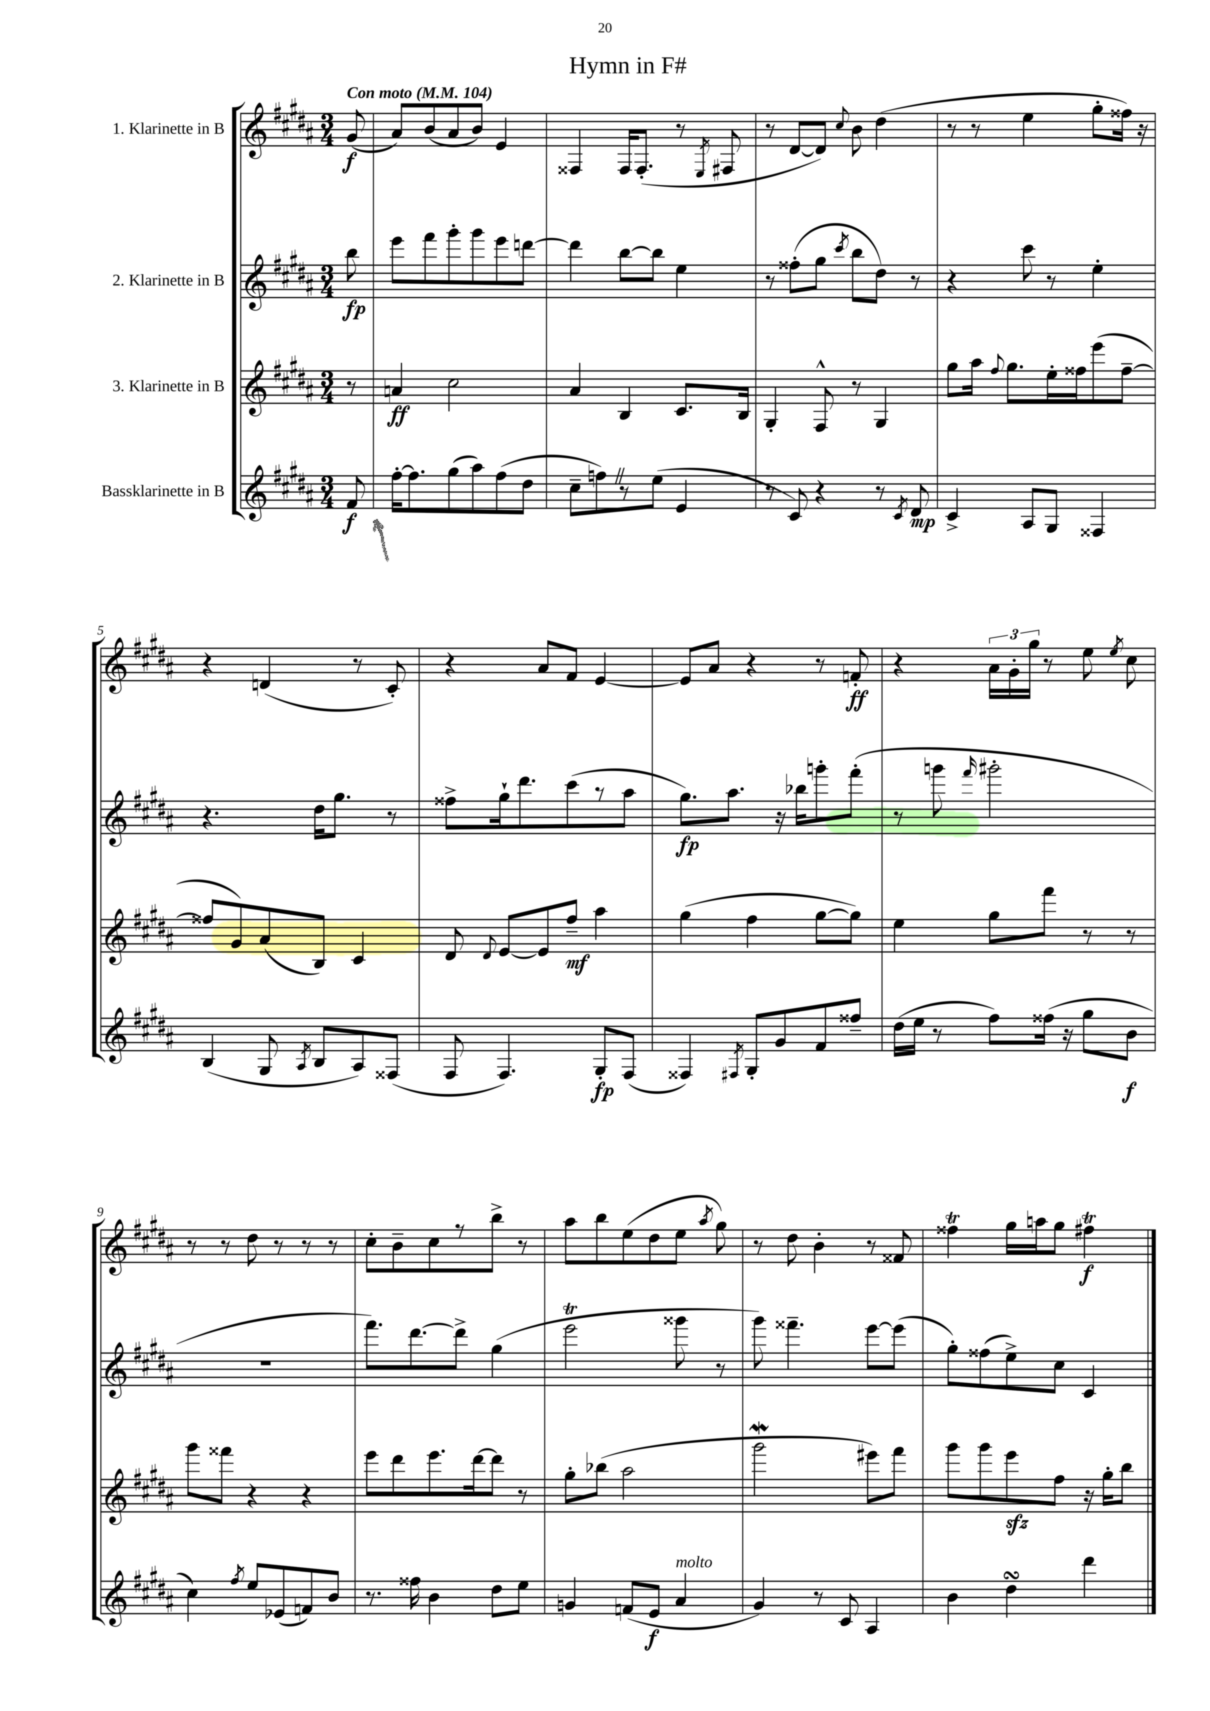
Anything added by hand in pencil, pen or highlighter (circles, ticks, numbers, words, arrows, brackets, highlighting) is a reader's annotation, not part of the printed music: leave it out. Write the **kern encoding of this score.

**kern	**dynam	**kern	**dynam	**kern	**dynam	**kern	**dynam
*part4	*part4	*part3	*part3	*part2	*part2	*part1	*part1
*staff4	*staff4	*staff3	*staff3	*staff2	*staff2	*staff1	*staff1
*I"Bassklarinette in B	*	*I"3. Klarinette in B	*	*I"2. Klarinette in B	*	*I"1. Klarinette in B	*
*clefG2	*	*clefG2	*	*clefG2	*	*clefG2	*
*k[f#c#g#d#a#]	*	*k[f#c#g#d#a#]	*	*k[f#c#g#d#a#]	*	*k[f#c#g#d#a#]	*
*M3/4	*	*M3/4	*	*M3/4	*	*M3/4	*
*MM104	*	*MM104	*	*MM104	*	*MM104	*
=	=	=	=	=	=	=	=
!	!	!	!	!	!	!LO:TX:a:B:t=Con moto	!
8f#/	f	8r	.	8bb\	fp	(8g#/	f
=1	=1	=1	=1	=1	=1	=1	=1
[16ff#'\KL	.	4an/	ff	8eee\L	.	8a#/L)	.
8.ff#\]	.	.	.	.	.	.	.
.	.	.	.	8fff#\	.	(8b/	.
(8gg#\	.	2cc#\	.	8ggg#'\	.	8a#/	.
8aa#\)	.	.	.	8ggg#\	.	8b/J)	.
(8ff#\	.	.	.	8eee\	.	4e/	.
8dd#\J	.	.	.	[8dddn\J	.	.	.
=2	=2	=2	=2	=2	=2	=2	=2
8cc#~\L	.	4a#/	.	4ddd\]	.	4F##X/	.
8ffnZ\)	.	.	.	.	.	.	.
8r	.	4B/	.	[8bb\L	.	16F##/KL	.
.	.	.	.	.	.	(8.F##'/J	.
(8ee\J	.	.	.	8bb\J]	.	.	.
4e/	.	8.c#/L	.	4ee\	.	8r	.
.	.	.	.	.	.	8qE/	.
.	.	.	.	.	.	8F#X/	.
.	.	16B/Jk	.	.	.	.	.
=3	=3	=3	=3	=3	=3	=3	=3
8r	.	4G#'/	.	8r	.	8r	.
8c#/)	.	.	.	(8ff##X'\L	.	[8d#/L	.
4r	.	8F#^^/	.	8gg#\J	.	8d#/J])	.
.	.	.	.	8qccc#/	.	8qqcc#/	.
.	.	8r	.	8bb\L	.	8b\	.
8r	.	4G#/	.	8dd#\J)	.	(4dd#\	.
8qc#/	.	.	.	.	.	.	.
8d#/	mp	.	.	8r	.	.	.
=4	=4	=4	=4	=4	=4	=4	=4
4c#^/	.	8gg#\L	.	4r	.	8r	.
.	.	16aa#\Jk	.	.	.	8r	.
.	.	8qqff#/	.	.	.	.	.
.	.	8.gg#\L	.	.	.	.	.
8A#/L	.	.	.	8ccc#\	.	4ee\	.
8G#/J	.	16ee'\L	.	8r	.	.	.
.	.	16ff##X\J	.	.	.	.	.
4F##X/	.	(8eee\	.	4ee'\	.	8gg#'\L	.
.	.	[8ff##~\J	.	.	.	16ff##X\Jk)	.
.	.	.	.	.	.	16r	.
!!LO:LB:g=z
=5	=5	=5	=5	=5	=5	=5	=5
(4B/	.	8ff##X/L]	.	4.r	.	4r	.
.	.	8g#/)	.	.	.	.	.
8G#/	.	(8a#/	.	.	.	(4dn/	.
8qA#/	.	.	.	.	.	.	.
8B/L	.	8B/J)	.	16dd#\KL	.	.	.
.	.	.	.	8.gg#\J	.	.	.
8A#/)	.	4c#/	.	.	.	8r	.
(8F##X/J	.	.	.	8r	.	8c#'/)	.
=6	=6	=6	=6	=6	=6	=6	=6
8F#/	.	8d#/	.	8ff##X^\L	.	4r	.
.	.	8qqd#/	.	.	.	.	.
4.F#/)	.	[8e/L	.	16gg#`\k	.	.	.
.	.	.	.	8.ddd#\	.	.	.
.	.	8e/]	.	.	.	8a#/L	.
.	.	8ff#~/J	mf	(8ccc#\	.	8f#/J	.
8G#'/L	fp	4aa#\	.	8r	.	[4e/	.
(8F#/J	.	.	.	8aa#\J	.	.	.
=7	=7	=7	=7	=7	=7	=7	=7
4F##X/)	.	(4gg#\	.	8.gg#\L)	fp	8e/L]	.
.	.	.	.	.	.	8a#/J	.
.	.	.	.	8.aa#\J	.	.	.
8qF#X/	.	.	.	.	.	.	.
8G#'/L	.	4ff#\	.	.	.	4r	.
8g#/	.	.	.	16r	.	.	.
.	.	.	.	16bb-X\KL	.	.	.
8f#/	.	[8gg#\L	.	8gggn'\	.	8r	.
8ff##X~/J	.	8gg#\J])	.	(8fff#'\J	.	8fn'/	ff
=8	=8	=8	=8	=8	=8	=8	=8
(16dd#\LL	.	4ee\	.	8r	.	4r	.
16ee\JJ	.	.	.	.	.	.	.
8r	.	.	.	8gggn\	.	.	.
.	.	.	.	16qqfff#/	.	.	.
8ff#\L)	.	8gg#\L	.	2ggg#X'\	.	24a#\LL	.
.	.	.	.	.	.	24g#'\	.
.	.	.	.	.	.	24gg#\JJ	.
(16ff##X\Jk	.	8fff#\J	.	.	.	8r	.
16r	.	.	.	.	.	.	.
8gg#\L	.	8r	.	.	.	8ee\	.
.	.	.	.	.	.	8qee/	.
8b\J	f	8r	.	.	.	8cc#\	.
!!LO:LB:g=z
=9	=9	=9	=9	=9	=9	=9	=9
4cc#\)	.	8ggg#\L	.	2.r	.	8r	.
.	.	8fff##X\J	.	.	.	8r	.
8qff#/	.	.	.	.	.	.	.
8ee/L	.	4r	.	.	.	8dd#\	.
(8e-X/	.	.	.	.	.	8r	.
8fn/)	.	4r	.	.	.	8r	.
8b/J	.	.	.	.	.	8r	.
=10	=10	=10	=10	=10	=10	=10	=10
8.r	.	8eee\L	.	8.fff#\L)	.	8cc#'\L	.
.	.	8ddd#\	.	.	.	8b~\	.
16ff##X\	.	.	.	[8.ddd#\	.	.	.
4b\	.	8.eee\	.	.	.	8cc#\	.
.	.	.	.	8ddd#^\J]	.	8r	.
.	.	[16ddd#\k	.	.	.	.	.
8dd#\L	.	8ddd#\J]	.	(4gg#\	.	8bb^\J	.
8ee\J	.	8r	.	.	.	8r	.
=11	=11	=11	=11	=11	=11	=11	=11
4gn/	.	8gg#'\L	.	2eeeT\	.	8aa#\L	.
.	.	(8bb-X\J	.	.	.	8bb\	.
(8fn/L	.	2aa#\	.	.	.	(8ee\	.
8e/J	f	.	.	.	.	8dd#\	.
!LO:TX:a:i:t=molto	!	!	!	!	!	!	!
4a#/	.	.	.	8ggg##X\	.	8ee\J	.
.	.	.	.	.	.	8qaa#/	.
.	.	.	.	8r	.	8gg#\)	.
=12	=12	=12	=12	=12	=12	=12	=12
4g#/)	.	2ggg#W\	.	8ggg#\)	.	8r	.
.	.	.	.	4.fff##X~\	.	8dd#\	.
8r	.	.	.	.	.	4b'\	.
8c#/	.	.	.	.	.	.	.
4A#/	.	8eee#X\L)	.	[8eee\L	.	8r	.
.	.	8fff#\J	.	(8eee\J]	.	8f##X/	.
=13	=13	=13	=13	=13	=13	=13	=13
4b\	.	8ggg#\L	.	8gg#'\L)	.	4ff##Xt\	.
.	.	8ggg#\	.	(8ff##X\	.	.	.
4dd#sSsS\	.	8eeezz\	.	8ee^\)	.	16gg#\LL	.
.	.	.	.	.	.	16aan\J	.
.	.	8ff#\J	.	8cc#\J	.	8gg#\J	.
4ddd#\	.	16r	.	4c#/	.	4ff#XT\	f
.	.	16gg#'\KL	.	.	.	.	.
.	.	8bb\J	.	.	.	.	.
==	==	==	==	==	==	==	==
*-	*-	*-	*-	*-	*-	*-	*-
